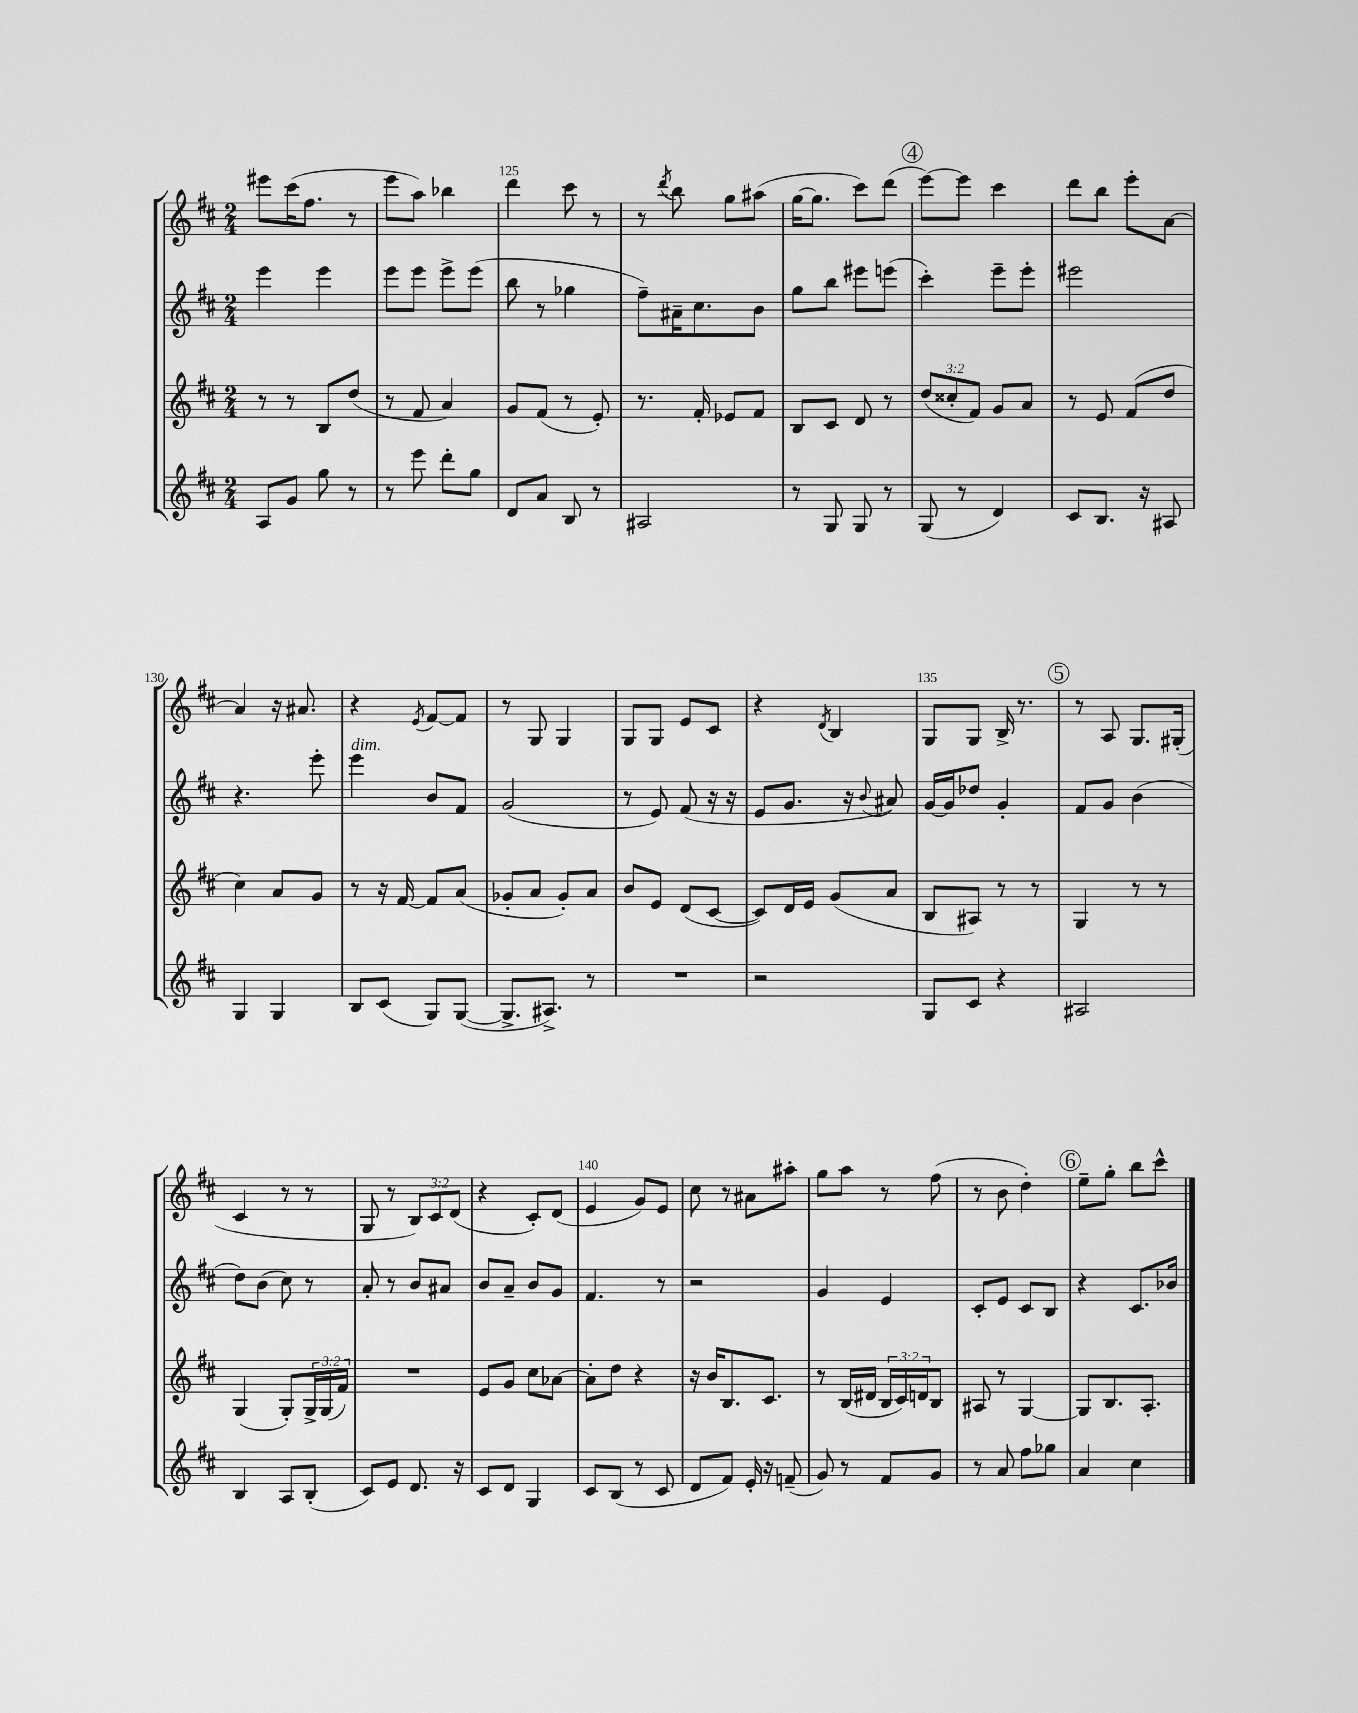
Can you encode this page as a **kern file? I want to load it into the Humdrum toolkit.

**kern	**kern	**kern	**kern
*staff4	*staff3	*staff2	*staff1
*clefG2	*clefG2	*clefG2	*clefG2
*k[f#c#]	*k[f#c#]	*k[f#c#]	*k[f#c#]
*M2/4	*M2/4	*M2/4	*M2/4
8A/L	8r	4eee\	8eee#\L
8g/J	8r	.	(16ccc#\K
.	.	.	8.ff#\J
8gg\	8B/L	4eee\	.
8r	(8dd/J	.	8r
=	=	=	=
8r	8r	8eee\L	8eee\L
8eee\	8f#/	8eee\J	8aa\J)
8ddd'\L	4a/)	8eee^\L	4bb-\
8gg\J	.	(8eee\J	.
=	=	=	=
8d/L	8g/L	8bb\	4ddd\
8a/J	(8f#/J	8r	.
8B/	8r	4gg-\	8ccc#\
8r	8e'/)	.	8r
=	=	=	=
2A#/	8.r	8ff#~\L)	8r
.	.	.	8qddd/
.	.	16a#~\K	8bb\
.	16f#'/	8.cc#\	.
.	8e-/L	.	8gg\L
.	8f#/J	8b\J	(8aa#\J
=	=	=	=
8r	8B/L	8gg\L	[16gg\LK
.	.	.	8.gg\]J
8G/	8c#/J	8bb\J	.
8G/	8d/	8eee#\L	8ccc#\L)
8r	8r	(8eee\J	(8ddd\J
=	=	=	=
(8G/	(12dd/L	4ccc#'\)	[8eee\L)
.	12cc##'/	.	.
8r	.	.	8eee\]J
.	12f#/J)	.	.
4d/)	8g/L	8eee~\L	4ccc#\
.	8a/J	8eee'\J	.
=	=	=	=
8c#/L	8r	2eee#\	8ddd\L
8.B/J	8e/	.	8bb\J
.	(8f#/L	.	8eee'\L
16r	.	.	.
8A#/	8dd/J	.	[8a\J
=	=	=	=
4G/	4cc#\)	4.r	4a/]
4G/	8a/L	.	16r
.	.	.	8.a#/
.	8g/J	8eee'\	.
=	=	=	=
8B/L	8r	4eee\	4r
(8c#/J	16r	.	.
.	[16f#/	.	.
.	.	.	8qe/
8G/L)	8f#/]L	8b/L	[8f#/L
([8G/J	(8a/J	8f#/J	8f#/]J
=	=	=	=
8.G^/]L	8g-'/L	(2g/	8r
.	8a/J	.	8G/
8.A#^/J)	.	.	.
.	8g-'/L)	.	4G/
8r	8a/J	.	.
=	=	=	=
2r	8b/L	8r	8G/L
.	8e/J	8e/)	8G/J
.	(8d/L	(8f#/	8e/L
.	[8c#/J	16r	8c#/J
.	.	16r	.
=	=	=	=
2r	8c#/]L)	8e/L	4r
.	16d/L	8.g/J	.
.	16e/JJ	.	.
.	.	.	8qd/
.	(8g/L	.	4B/
.	.	16r	.
.	.	8qqb/	.
.	8a/J	8a#/)	.
=	=	=	=
8G/L	8B/L	[16g/LL	8G/L
.	.	16g/]J	.
8c#/J	8A#/J)	8dd-/J	8G/J
4r	8r	4g'/	16B^/
.	.	.	8.r
.	8r	.	.
=	=	=	=
2A#/	4G/	8f#/L	8r
.	.	8g/J	8A/
.	8r	(4b\	8.G/L
.	8r	.	.
.	.	.	(16G#'/Jk
=	=	=	=
4B/	(4G/	8dd\L)	4c#/
.	.	(8b\J	.
8A/L	8G'/L)	8cc#\)	8r
(8B'/J	24G^/L	8r	8r
.	(24G/	.	.
.	24f#/JJ)	.	.
=	=	=	=
8c#/L)	2r	8a'/	8G/
8e/J	.	8r	8r
8.d/	.	8b/L	12B/L)
.	.	.	12c#/
.	.	8a#/J	.
.	.	.	(12d/J
16r	.	.	.
=	=	=	=
8c#/L	8e/L	8b/L	4r
8d/J	8g/J	8a~/J	.
4G/	8cc#\L	8b/L	8c#'/L)
.	[8a-\J	8g/J	(8d/J
=	=	=	=
8c#/L	8a-'\]L	4.f#/	4e/
(8B/J	8dd\J	.	.
8r	4r	.	8g/L)
8c#/	.	8r	8e/J
=	=	=	=
8d/L	16r	2r	8cc#\
.	16b/LK	.	.
8f#/J)	8.B/	.	8r
16e'/	.	.	8a#\L
16r	8.c#/J	.	.
(8f~/	.	.	8aa#'\J
=	=	=	=
8g/)	8r	4g/	8gg\L
8r	(16B/LL	.	8aa\J
.	16d#/JJ	.	.
8f#/L	24B/LL	4e/	8r
.	24c#/)	.	.
.	24d/J	.	.
8g/J	8B/J	.	(8ff#\
=	=	=	=
8r	8A#/	8c#'/L	8r
8a/	8r	8e/J	8b\
8ff#\L	[4G/	8c#/L	4dd'\)
8gg-\J	.	8B/J	.
=	=	=	=
4a/	8G/]L	4r	8ee~\L
.	8.B/	.	8gg'\J
4cc#\	.	8.c#/L	8bb\L
.	8.A'/J	.	.
.	.	.	8ccc#^^\J
.	.	16b-/Jk	.
==	==	==	==
*-	*-	*-	*-
